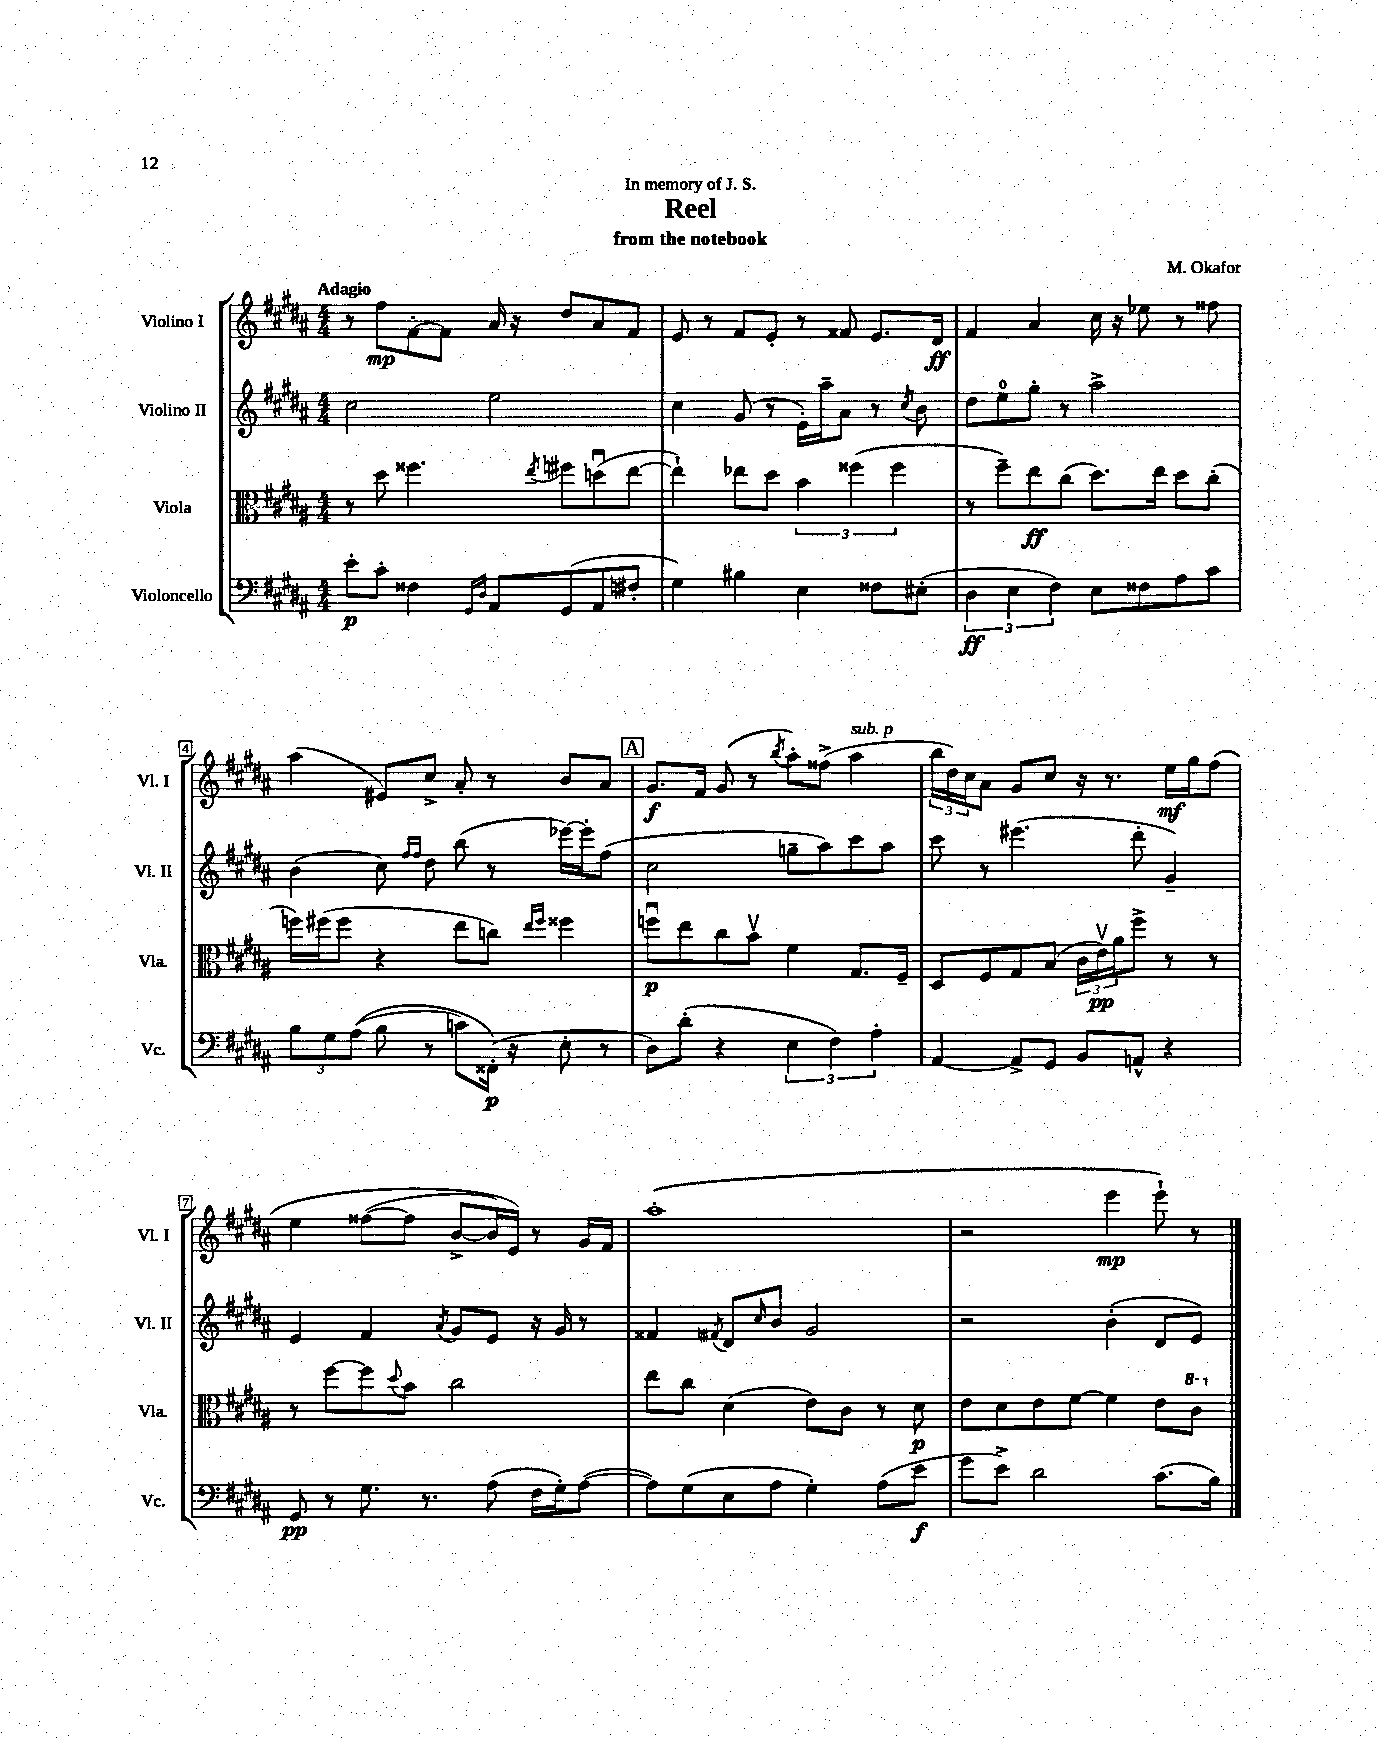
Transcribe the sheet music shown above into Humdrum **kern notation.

**kern	**kern	**kern	**kern
*staff4	*staff3	*staff2	*staff1
*clefF4	*clefC3	*clefG2	*clefG2
*k[f#c#g#d#a#]	*k[f#c#g#d#a#]	*k[f#c#g#d#a#]	*k[f#c#g#d#a#]
*M4/4	*M4/4	*M4/4	*M4/4
8e'	8r	2cc#	8r
8c#'	8dd#	.	8ff#
4F##	4.ff##	.	[8f#'
.	.	.	8f#]
16qqGG#	.	.	.
16qqD#	.	.	.
8AA#	.	2ee	16a#
.	.	.	16r
.	8qee	.	.
(8GG#	8ff#	.	8dd#
8AA#	(8ddu	.	8a#
8F#'	[8ee	.	8f#
=	=	=	=
4G#)	4ee`])	4cc#	8e
.	.	.	8r
4B#	8ee-	(8g#	8f#
.	8dd#	8r	8e'
4E	6b	16e')	8r
.	.	16aa#~	.
.	.	8a#	8f##
.	(6ff##	.	.
8F##	.	8r	8.e
.	6ff##	.	.
.	.	8qcc#	.
(8E#'	.	8b	.
.	.	.	16d#
=	=	=	=
6D#	8r	8dd#	4f#
.	8ff#~)	8ee	.
6E	.	.	.
.	8ee	8gg#'	4a#
6F#)	.	.	.
.	(8cc#	8r	.
8E	8.dd#)	2aa#^	16cc#
.	.	.	16r
8F##	.	.	8ee-
.	16ee	.	.
8A#	8dd#	.	8r
8c#	(8cc#'	.	8ff##
=	=	=	=
12B	16ff)	(4b	(4aa#
.	(16ff#	.	.
12G#	.	.	.
.	8ff#	.	.
&((12A#	.	.	.
8B	4r	8cc#)	8e#)
.	.	16qqff#	.
.	.	16qqff#	.
8r	.	8dd#	8cc#^
8c)	8ee	(8bb	8a#'
(16FF##'&)	8cc)	8r	8r
16r	.	.	.
.	16qqee	.	.
.	16qqff#	.	.
8E'	4ff##	[16eee-)	8b
.	.	16eee-']	.
8r	.	(8ff#	8a#
=	=	=	=
8D#)	8ffu	2cc#	8.g#
(8d#'	8ee	.	.
.	.	.	16f#
4r	8cc#	.	(8g#
.	8bv	.	8r
.	.	.	8qbb
6E	4f#	8gg~	8aa#')
.	.	8aa#)	(8ff##^
6F#)	.	.	.
.	8.G#	8ccc#	4aa#
6A#'	.	.	.
.	.	8aa#	.
.	16F#~	.	.
=	=	=	=
[4AA#	8D#	8ccc#	24bb
.	.	.	24dd#)
.	.	.	24cc#
.	8F#	8r	8a#
8AA#^]	8G#	(4.eee#	8g#
8GG#	(8B	.	8cc#
8BB	24c#	.	16r
.	24ev)	.	.
.	.	.	8.r
.	24a#	.	.
8AA^^	8ff#^	8ddd#'	.
4r	8r	4g#~)	16ee
.	.	.	16gg#
.	8r	.	&(8ff#
=	=	=	=
8GG#	8r	4e	4ee
8r	[8ff#	.	.
8.G#	8ff#]	4f#	([8ff##
.	8qqdd#	.	.
.	8b	.	8ff##]
8.r	.	.	.
.	.	8qa#	.
.	2cc#	8g#	[8b^
(8A#	.	8e	16b])
.	.	.	16e&)
16F#	.	16r	8r
16G#')	.	16g#	.
([8A#	.	8r	16g#
.	.	.	16f#
=	=	=	=
8A#])	8ee	4f##	(1aa#'
(8G#	8cc#	.	.
.	.	8qf#	.
8E	(4d#	8d#	.
.	.	16qqcc#	.
8A#	.	8b	.
4G#')	8e)	2g#	.
.	8c#	.	.
(8A#	8r	.	.
8e	8d#	.	.
=	=	=	=
8g#	8e	2r	2r
8e^)	8d#	.	.
2d#	8e	.	.
.	[8f#	.	.
.	4f#]	(4b'	4eee
(8.c#	8e	8d#	8eee`)
.	8cc#	8e)	8r
16B)	.	.	.
==	==	==	==
*-	*-	*-	*-
